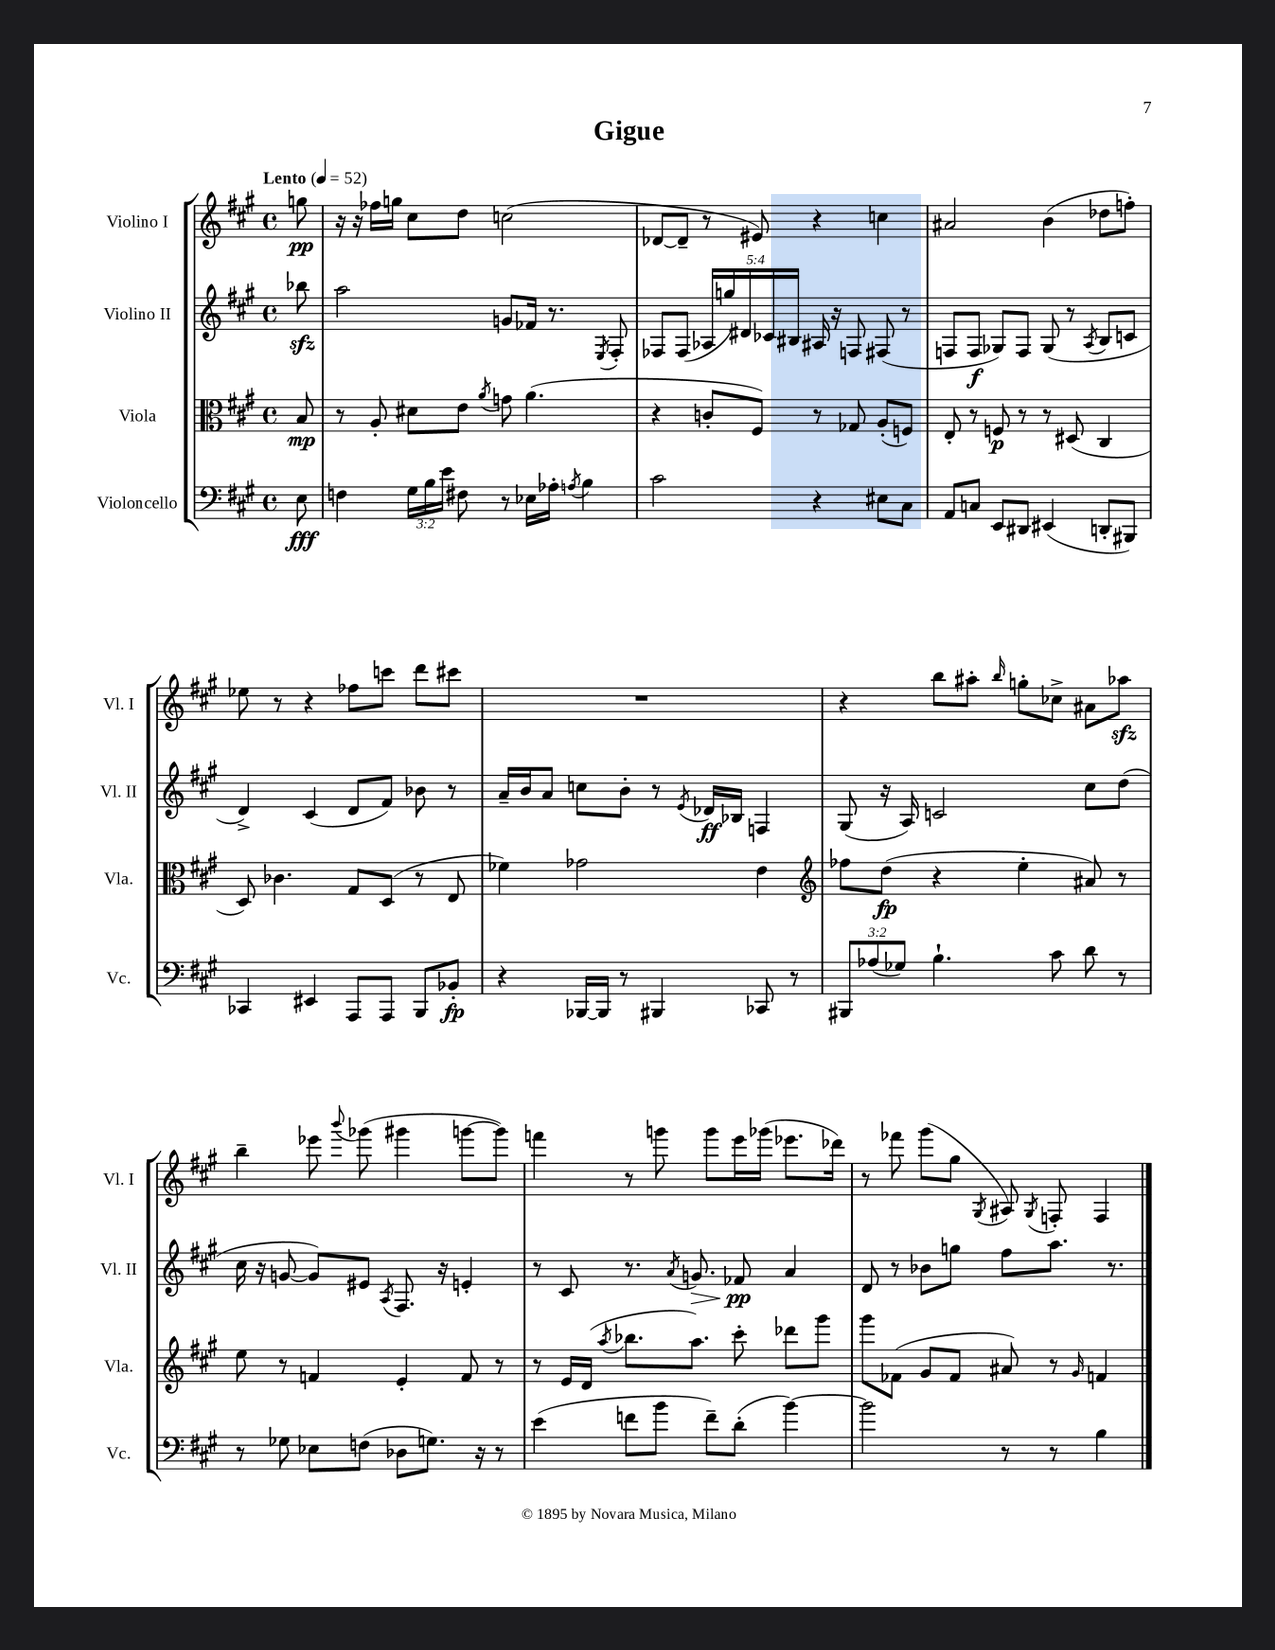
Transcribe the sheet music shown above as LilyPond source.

\header { title = "Gigue" }
<<
\new StaffGroup <<
\new Staff = "s0" \with { instrumentName = "Violino I" shortInstrumentName = "Vl. I" } {
    \clef treble \key a \major \defaultTimeSignature \time 4/4 \partial 8 \tempo "Lento" 4 = 52
    \autoBeamOff g''8\pp |
    r16 r16 fes''16[ g''16] cis''8[ d''8] c''2( |
    des'8[~ des'8]-- r8 eis'8) r4 c''4 |
    ais'2 b'4( des''8[ f''8]-.) |
    ees''8 r8 r4 fes''8[ c'''8] d'''8[ cis'''8] |
    R1 |
    r4 b''8[ ais''8]-. \grace { b''16 } g''8[-. ces''8]-> ais'8[ aes''8]\sfz |
    b''4-- ees'''8 \appoggiatura { b'''8 } ges'''8( gis'''4 g'''8[~ g'''8]) |
    f'''4 r8 g'''8 g'''8[ e'''16 ges'''16]( ees'''8.[ des'''16]) |
    r8 fes'''8 gis'''8[( gis''8] \acciaccatura { gis8 } ais8) \acciaccatura { gis8 } f8-. f4 \bar "|." |
}
\new Staff = "s1" \with { instrumentName = "Violino II" shortInstrumentName = "Vl. II" } {
    \clef treble \key a \major \defaultTimeSignature \time 4/4 \override Staff.TupletNumber.text = #tuplet-number::calc-fraction-text \partial 8
    \autoBeamOff bes''8\sfz |
    a''2 g'8[ fes'16] r8. \acciaccatura { e8 } fis8-. |
    fes8[ fes8]( \tuplet 5/4 { aes16[ g''16) dis'16 ces'16 bis16] } ais16 r16 f8 fis8( r8 |
    f8[ f8]\f ges8[) f8] ges8( r8 \acciaccatura { a8 } b8[ c'8] |
    d'4->) cis'4( d'8[ fis'8]) bes'8 r8 |
    a'16[-- b'16 a'8] c''8[ b'8]-. r8 \acciaccatura { e'8 } des'16[\ff bes16] f4 |
    gis8( r16 a16) c'2 cis''8[ d''8]( |
    cis''16 r16 g'8~ g'8[) eis'8] \acciaccatura { a8 } fis8. r16 e'4-. |
    r8 cis'8 r8. \acciaccatura { a'8 } g'8.\> fes'8\pp\! a'4 |
    d'8 r8 bes'8[ g''8] fis''8[ a''8.] r8. \bar "|." |
}
\new Staff = "s2" \with { instrumentName = "Viola" shortInstrumentName = "Vla." } {
    \clef alto \key a \major \defaultTimeSignature \time 4/4 \partial 8
    \autoBeamOff b8\mp |
    r8 a8-. dis'8[ e'8] \acciaccatura { a'8 } g'8 a'4.( |
    r4 c'8[-. fis8]) r8 ges8 a8[-.( f8]) |
    e8-. r8 f8\p r8 r8 dis8( cis4 |
    d8) ces'4. gis8[ d8]( r8 e8 |
    fes'4) ges'2 e'4 |
    \clef treble fes''8[ d''8]\fp( r4 e''4-. ais'8) r8 |
    e''8 r8 f'4 e'4-. f'8 r8 |
    r8 e'16[ d'16]( \acciaccatura { a''8 } bes''8.[ a''8.]) cis'''8-. des'''8[ gis'''8] |
    gis'''8[ fes'8]( gis'8[ fes'8] ais'8) r8 \grace { gis'16 } f'4 \bar "|." |
}
\new Staff = "s3" \with { instrumentName = "Violoncello" shortInstrumentName = "Vc." } {
    \clef bass \key a \major \defaultTimeSignature \time 4/4 \override Staff.TupletNumber.text = #tuplet-number::calc-fraction-text \partial 8
    \autoBeamOff e8\fff |
    f4 \tuplet 3/2 { gis16[ b16 e'16] } fis8 r8 ees16[ aes16]-. \acciaccatura { a8 } b4 |
    cis'2 r4 eis8[ cis8] |
    a,8[ c8] e,8[ dis,8] eis,4( d,8[-. bis,,8]) |
    ces,4 eis,4 a,,8[ a,,8] b,,8[ bes,8]-.\fp |
    r4 bes,,16[~ bes,,16] r8 bis,,4 ces,8 r8 |
    \tuplet 3/2 { bis,,8[ aes8( ges8]) } b4.-! cis'8 d'8 r8 |
    r8 ges8 ees8[ f8]( des8[ g8.]) r16 r8 |
    e'4( f'8[ b'8] f'8[--) d'8]-.( b'4~) |
    b'2 r8 r8 b4 \bar "|." |
}
>>
>>
\layout { \context { \Score \remove "Bar_number_engraver" } }
